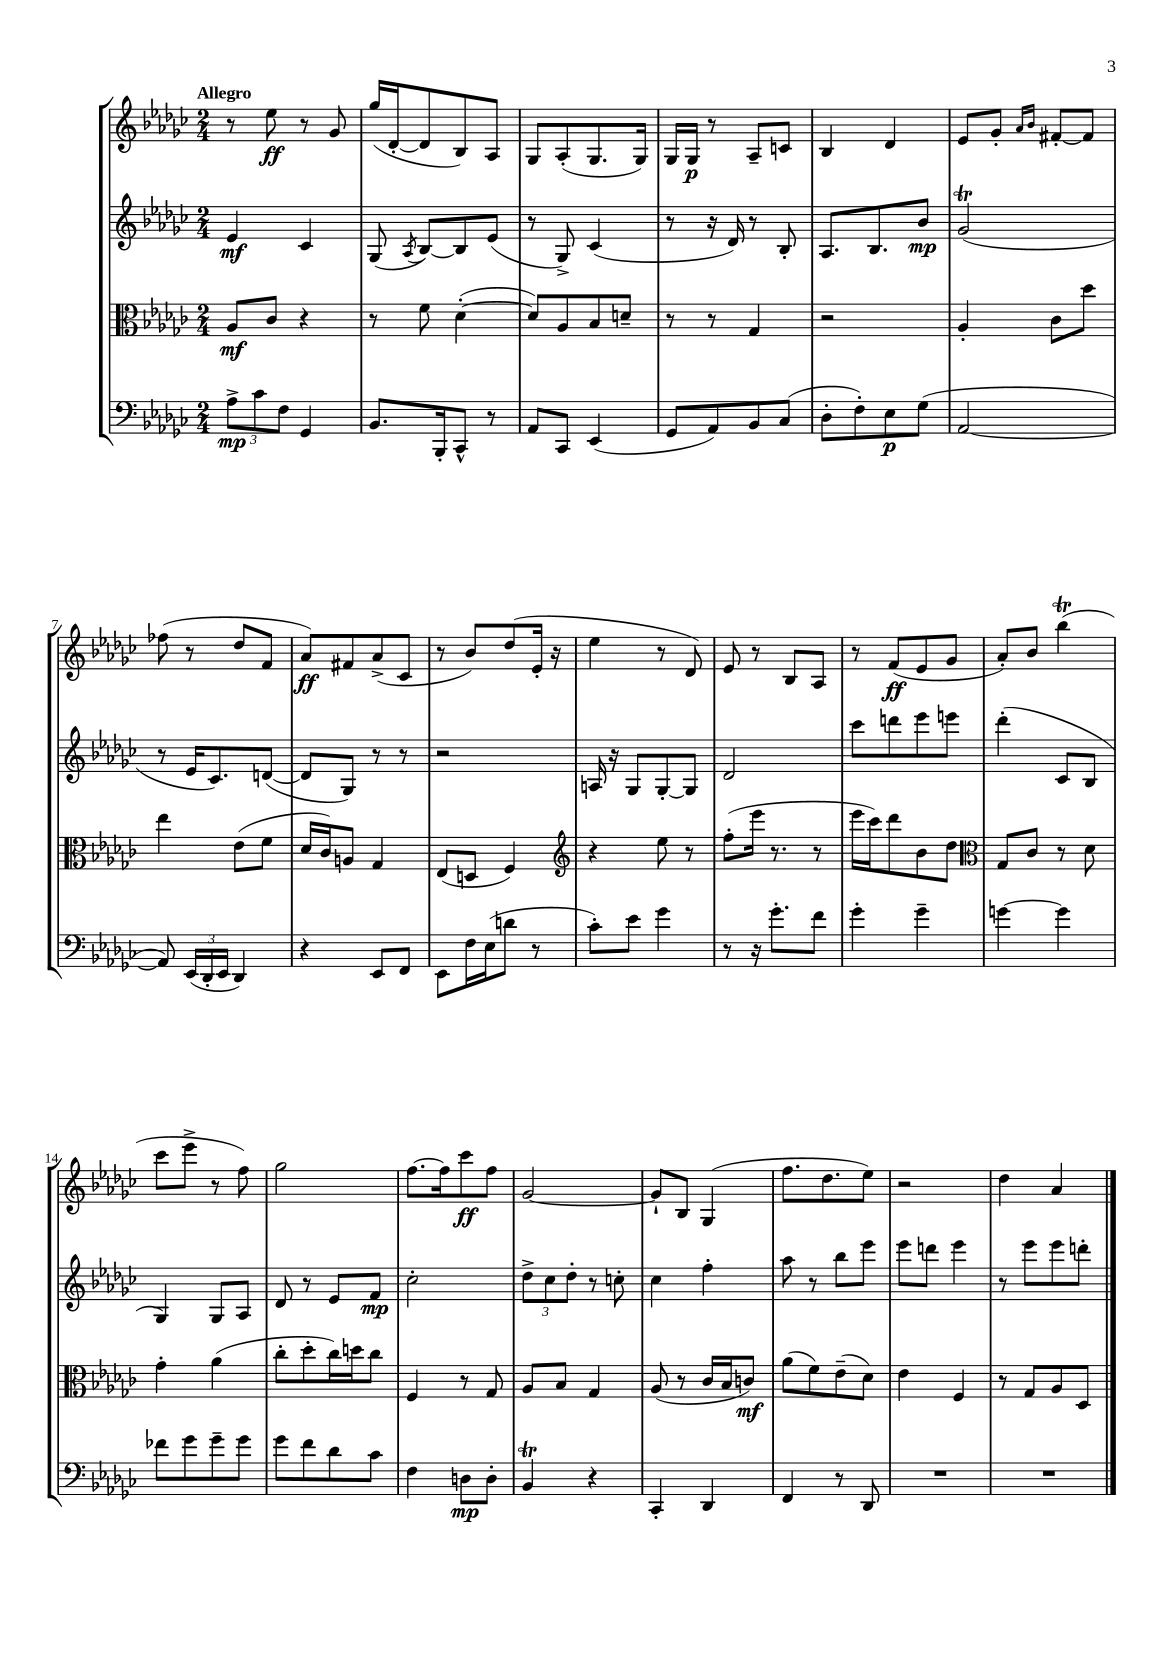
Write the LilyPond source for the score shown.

<<
\new StaffGroup <<
\new Staff = "s0" {
    \clef treble \key ges \major \numericTimeSignature \time 2/4 \tempo "Allegro"
    \autoBeamOff r8 ees''8\ff r8 ges'8 |
    ges''16[( des'16~-. des'8 bes8) aes8] |
    ges8[ aes8-.( ges8. ges16]) |
    ges16[ ges16]\p r8 aes8[-- c'8] |
    bes4 des'4 |
    ees'8[ ges'8]-. \grace { aes'16[ bes'16] } fis'8[~-. fis'8] |
    fes''8( r8 des''8[ f'8] |
    aes'8[\ff) fis'8 aes'8->( ces'8] |
    r8 bes'8[) des''8( ees'16]-. r16 |
    ees''4 r8 des'8) |
    ees'8 r8 bes8[ aes8] |
    r8 f'8[\ff( ees'8 ges'8] |
    aes'8[-.) bes'8] bes''4\trill( |
    ces'''8[ ees'''8]-> r8 f''8) |
    ges''2 |
    f''8.[~ f''16 ces'''8\ff f''8] |
    ges'2~ |
    ges'8[-! bes8] ges4( |
    f''8.[ des''8. ees''8]) |
    r2 |
    des''4 aes'4 \bar "|." |
}
\new Staff = "s1" {
    \clef treble \key ges \major \numericTimeSignature \time 2/4
    \autoBeamOff ees'4\mf ces'4 |
    ges8( \acciaccatura { aes8 } bes8[~) bes8 ees'8]( |
    r8 ges8->) ces'4( |
    r8 r16 des'16) r8 bes8-. |
    aes8.[ bes8. bes'8]\mp |
    ges'2\trill( |
    r8 ees'16[ ces'8.) d'8]~( |
    d'8[ ges8]) r8 r8 |
    r2 |
    a16 r16 ges8[ ges8~-. ges8] |
    des'2 |
    ces'''8[ d'''8 ees'''8 e'''8] |
    des'''4-.( ces'8[ bes8] |
    ges4) ges8[ aes8] |
    des'8 r8 ees'8[ f'8]\mp |
    ces''2-. |
    \tuplet 3/2 { des''8[-> ces''8 des''8]-. } r8 c''8-. |
    ces''4 f''4-. |
    aes''8 r8 bes''8[ ees'''8] |
    ees'''8[ d'''8] ees'''4 |
    r8 ees'''8[ ees'''8 d'''8]-. \bar "|." |
}
\new Staff = "s2" {
    \clef alto \key ges \major \numericTimeSignature \time 2/4
    \autoBeamOff aes8[\mf ces'8] r4 |
    r8 f'8 des'4~-.( |
    des'8[) aes8 bes8 d'8]-- |
    r8 r8 ges4 |
    r2 |
    aes4-. ces'8[ des''8] |
    ees''4 ees'8[( f'8] |
    des'16[ ces'16) a8] ges4 |
    ees8[( d8] f4) |
    \clef treble r4 ees''8 r8 |
    f''8[-.( ees'''16] r8. r8 |
    ees'''16[ ces'''16) des'''8 bes'8 des''8] |
    \clef alto ges8[ ces'8] r8 des'8 |
    ges'4-. aes'4( |
    ces''8[-. des''8-. ces''16) d''16 ces''8] |
    f4 r8 ges8 |
    aes8[ bes8] ges4 |
    aes8( r8 ces'16[ bes16 c'8]\mf) |
    aes'8[( f'8) ees'8--( des'8]) |
    ees'4 f4 |
    r8 ges8[ aes8 des8] \bar "|." |
}
\new Staff = "s3" {
    \clef bass \key ges \major \numericTimeSignature \time 2/4
    \autoBeamOff \tuplet 3/2 { aes8[->\mp ces'8 f8] } ges,4 |
    bes,8.[ bes,,16-. ces,8]-^ r8 |
    aes,8[ ces,8] ees,4( |
    ges,8[ aes,8) bes,8 ces8]( |
    des8[-. f8-.) ees8\p ges8]( |
    aes,2~ |
    aes,8) \tuplet 3/2 { ees,16[( des,16-. ees,16] } des,4) |
    r4 ees,8[ f,8] |
    ees,8[ f16 ees16( d'8] r8 |
    ces'8[-.) ees'8] ges'4 |
    r8 r16 ges'8.[-. f'8] |
    ges'4-. ges'4-- |
    g'4~ g'4 |
    fes'8[ ges'8 ges'8-- ges'8] |
    ges'8[ f'8 des'8 ces'8] |
    f4 d8[\mp d8]-. |
    bes,4\trill r4 |
    ces,4-. des,4 |
    f,4 r8 des,8 |
    R2 |
    R2 \bar "|." |
}
>>
>>
